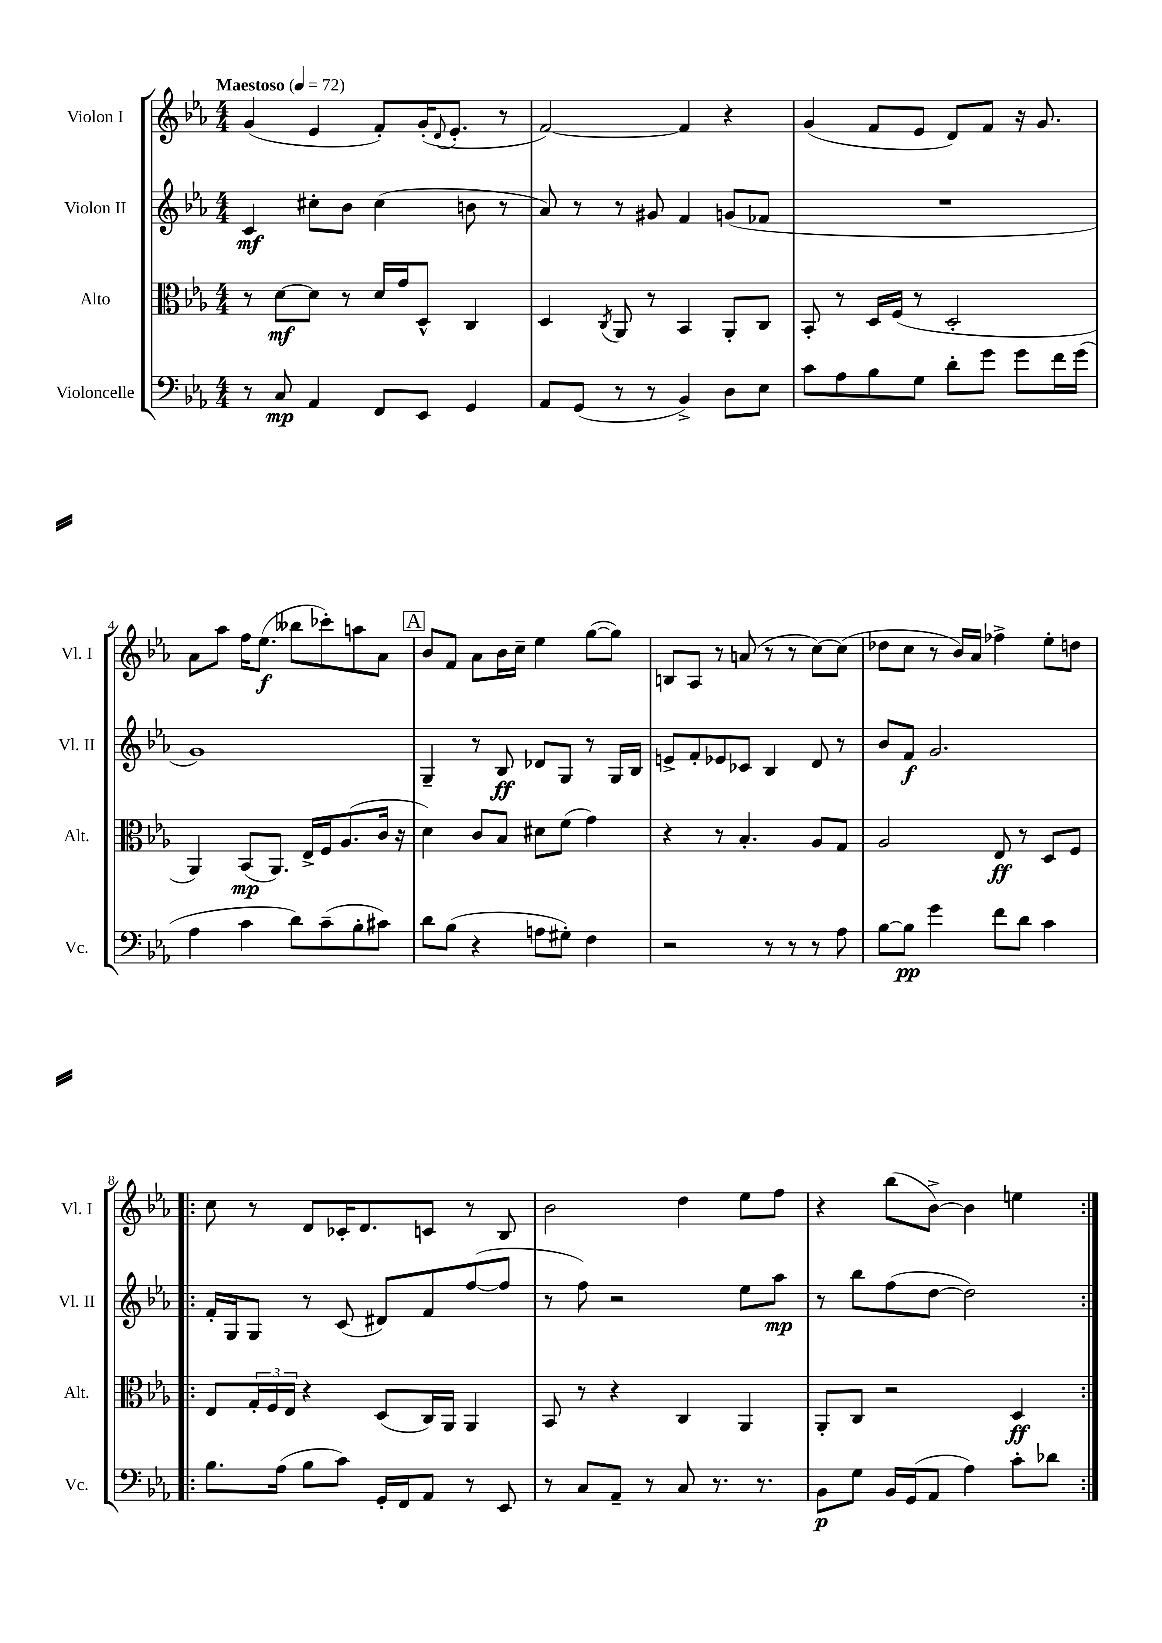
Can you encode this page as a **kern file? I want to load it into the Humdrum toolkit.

**kern	**dynam	**kern	**dynam	**kern	**dynam	**kern	**dynam
*part4	*part4	*part3	*part3	*part2	*part2	*part1	*part1
*staff4	*staff4	*staff3	*staff3	*staff2	*staff2	*staff1	*staff1
*I"Violoncelle	*	*I"Alto	*	*I"Violon II	*	*I"Violon I	*
*I'Vc.	*	*I'Alt.	*	*I'Vl. II	*	*I'Vl. I	*
*clefF4	*	*clefC3	*	*clefG2	*	*clefG2	*
*k[b-e-a-]	*	*k[b-e-a-]	*	*k[b-e-a-]	*	*k[b-e-a-]	*
*M4/4	*	*M4/4	*	*M4/4	*	*M4/4	*
*MM72	*	*MM72	*	*MM72	*	*MM72	*
=1	=1	=1	=1	=1	=1	=1	=1
!	!	!	!	!	!	!LO:TX:a:B:t=Maestoso	!
8r	.	8r	.	4c/	mf	(4g/	.
8C/	mp	[8d\L	mf	.	.	.	.
4AA-/	.	8d\J]	.	8cc#X'\L	.	4e-/	.
.	.	8r	.	8b-\J	.	.	.
8FF/L	.	16d/LL	.	(4cc#\	.	8f'/L)	.
.	.	16g/J	.	.	.	.	.
8EE-/J	.	8D^^/J	.	.	.	(16g'/K	.
.	.	.	.	.	.	8qqd/	.
.	.	.	.	.	.	8.e-'/J	.
4GG/	.	4C/	.	8bn\	.	.	.
.	.	.	.	8r	.	8r	.
=2	=2	=2	=2	=2	=2	=2	=2
8AA-/L	.	4D/	.	8a-/)	.	[2f/)	.
(8GG/J	.	.	.	8r	.	.	.
.	.	8qC/	.	.	.	.	.
8r	.	8AA-/	.	8r	.	.	.
8r	.	8r	.	8g#X/	.	.	.
4BB-^/)	.	4BB-/	.	4f/	.	4f/]	.
8D\L	.	8AA-'/L	.	(8gn/L	.	4r	.
8E-\J	.	8C/J	.	8f-X/J	.	.	.
=3	=3	=3	=3	=3	=3	=3	=3
8c\L	.	8BB-'/	.	1r	.	(4g/	.
8A-\	.	8r	.	.	.	.	.
8B-\	.	16D/LL	.	.	.	8f/L	.
.	.	(16F/JJ	.	.	.	.	.
8G\J	.	8r	.	.	.	8e-/J	.
8d'\L	.	2D'/	.	.	.	8d/L)	.
8g\J	.	.	.	.	.	8f/J	.
8g\L	.	.	.	.	.	16r	.
.	.	.	.	.	.	8.g/	.
16f\L	.	.	.	.	.	.	.
(16g\JJ	.	.	.	.	.	.	.
!!LO:LB:g=z
=4	=4	=4	=4	=4	=4	=4	=4
4A-\	.	4AA-/)	.	1g)	.	8a-\L	.
.	.	.	.	.	.	8aa-\J	.
4c\	.	(8BB-/L	mp	.	.	16ff\KL	.
.	.	.	.	.	.	(8.ee-\J	f
.	.	8.AA-/J)	.	.	.	.	.
8d\L)	.	.	.	.	.	8bb--X\L	.
.	.	16E-^/LL	.	.	.	.	.
(8c~\	.	16F/J	.	.	.	8ccc-X'\)	.
.	.	(8.A-/	.	.	.	.	.
8B-'\	.	.	.	.	.	8aan\	.
8c#X\J)	.	16c/Jk	.	.	.	8a-\J	.
.	.	16r	.	.	.	.	.
!!LO:REH:place=s1:t=A
=5	=5	=5	=5	=5	=5	=5	=5
8d\L	.	4d\)	.	4G~/	.	8b-/L	.
(8B-\J	.	.	.	.	.	8f/J	.
4r	.	8c/L	.	8r	.	8a-\L	.
.	.	8B-/J	.	8B-/	ff	16b-\L	.
.	.	.	.	.	.	16cc~\JJ	.
8An\L	.	8d#X\L	.	8d-X/L	.	4ee-\	.
8G#X'\J)	.	(8f\J	.	8G/J	.	.	.
4F\	.	4g\)	.	8r	.	([8gg\L	.
.	.	.	.	16G/LL	.	8gg\J])	.
.	.	.	.	16B-/JJ	.	.	.
=6	=6	=6	=6	=6	=6	=6	=6
2r	.	4r	.	8en^/L	.	8Bn/L	.
.	.	.	.	8f'/	.	8A-/J	.
.	.	8r	.	8e-X/	.	8r	.
.	.	4.B-'/	.	8c-X/J	.	(8an/	.
8r	.	.	.	4B-/	.	8r	.
8r	.	.	.	.	.	8r	.
8r	.	8A-/L	.	8d/	.	[8cc\L)	.
8A-\	.	8G/J	.	8r	.	(8cc\J]	.
=7	=7	=7	=7	=7	=7	=7	=7
[8B-\L	.	2A-/	.	8b-/L	.	8dd-X\L	.
8B-\J]	pp	.	.	8f/J	f	8cc\J	.
4g\	.	.	.	2.g/	.	8r	.
.	.	.	.	.	.	16b-/LL)	.
.	.	.	.	.	.	16a-/JJ	.
8f\L	.	8E-/	ff	.	.	4ff-X^\	.
8d\J	.	8r	.	.	.	.	.
4c\	.	8D/L	.	.	.	8ee-'\L	.
.	.	8F/J	.	.	.	8ddn\J	.
!!LO:LB:g=z
=8!|:	=8!|:	=8!|:	=8!|:	=8!|:	=8!|:	=8!|:	=8!|:
8.B-\L	.	8E-/L	.	16f'/LL	.	8cc\	.
.	.	.	.	16G/J	.	.	.
.	.	24G'/L	.	8G/J	.	8r	.
.	.	24F/	.	.	.	.	.
(16A-\Jk	.	.	.	.	.	.	.
.	.	24E-/JJ	.	.	.	.	.
8B-\L	.	4r	.	8r	.	8d/L	.
8c\J)	.	.	.	(8c/	.	16c-X'/K	.
.	.	.	.	.	.	8.d/	.
16GG'/LL	.	(8D/L	.	8d#X/L)	.	.	.
16FF/J	.	.	.	.	.	.	.
8AA-/J	.	16C/L)	.	8f/	.	8cn/J	.
.	.	16AA-/JJ	.	.	.	.	.
8r	.	4AA-/	.	([8ff/	.	8r	.
8EE-/	.	.	.	8ff/J]	.	8B-/	.
=9	=9	=9	=9	=9	=9	=9	=9
8r	.	8BB-/	.	8r	.	2b-\	.
8C/L	.	8r	.	8ff\)	.	.	.
8AA-~/J	.	4r	.	2r	.	.	.
8r	.	.	.	.	.	.	.
8C/	.	4C/	.	.	.	4dd\	.
8.r	.	.	.	.	.	.	.
.	.	4AA-/	.	8ee-\L	.	8ee-\L	.
8.r	.	.	.	.	.	.	.
.	.	.	.	8aa-\J	mp	8ff\J	.
=10	=10	=10	=10	=10	=10	=10	=10
8BB-\L	p	8AA-'/L	.	8r	.	4r	.
8G\J	.	8C/J	.	8bb-\L	.	.	.
16BB-/LL	.	2r	.	(8ff\	.	(8bb-\L	.
(16GG/J	.	.	.	.	.	.	.
8AA-/J	.	.	.	[8dd\J	.	[8b-^\J)	.
4A-\)	.	.	.	2dd\])	.	4b-\]	.
8c'\L	.	4D/	ff	.	.	4een\	.
8d-X\J	.	.	.	.	.	.	.
=:|!	=:|!	=:|!	=:|!	=:|!	=:|!	=:|!	=:|!
*-	*-	*-	*-	*-	*-	*-	*-
